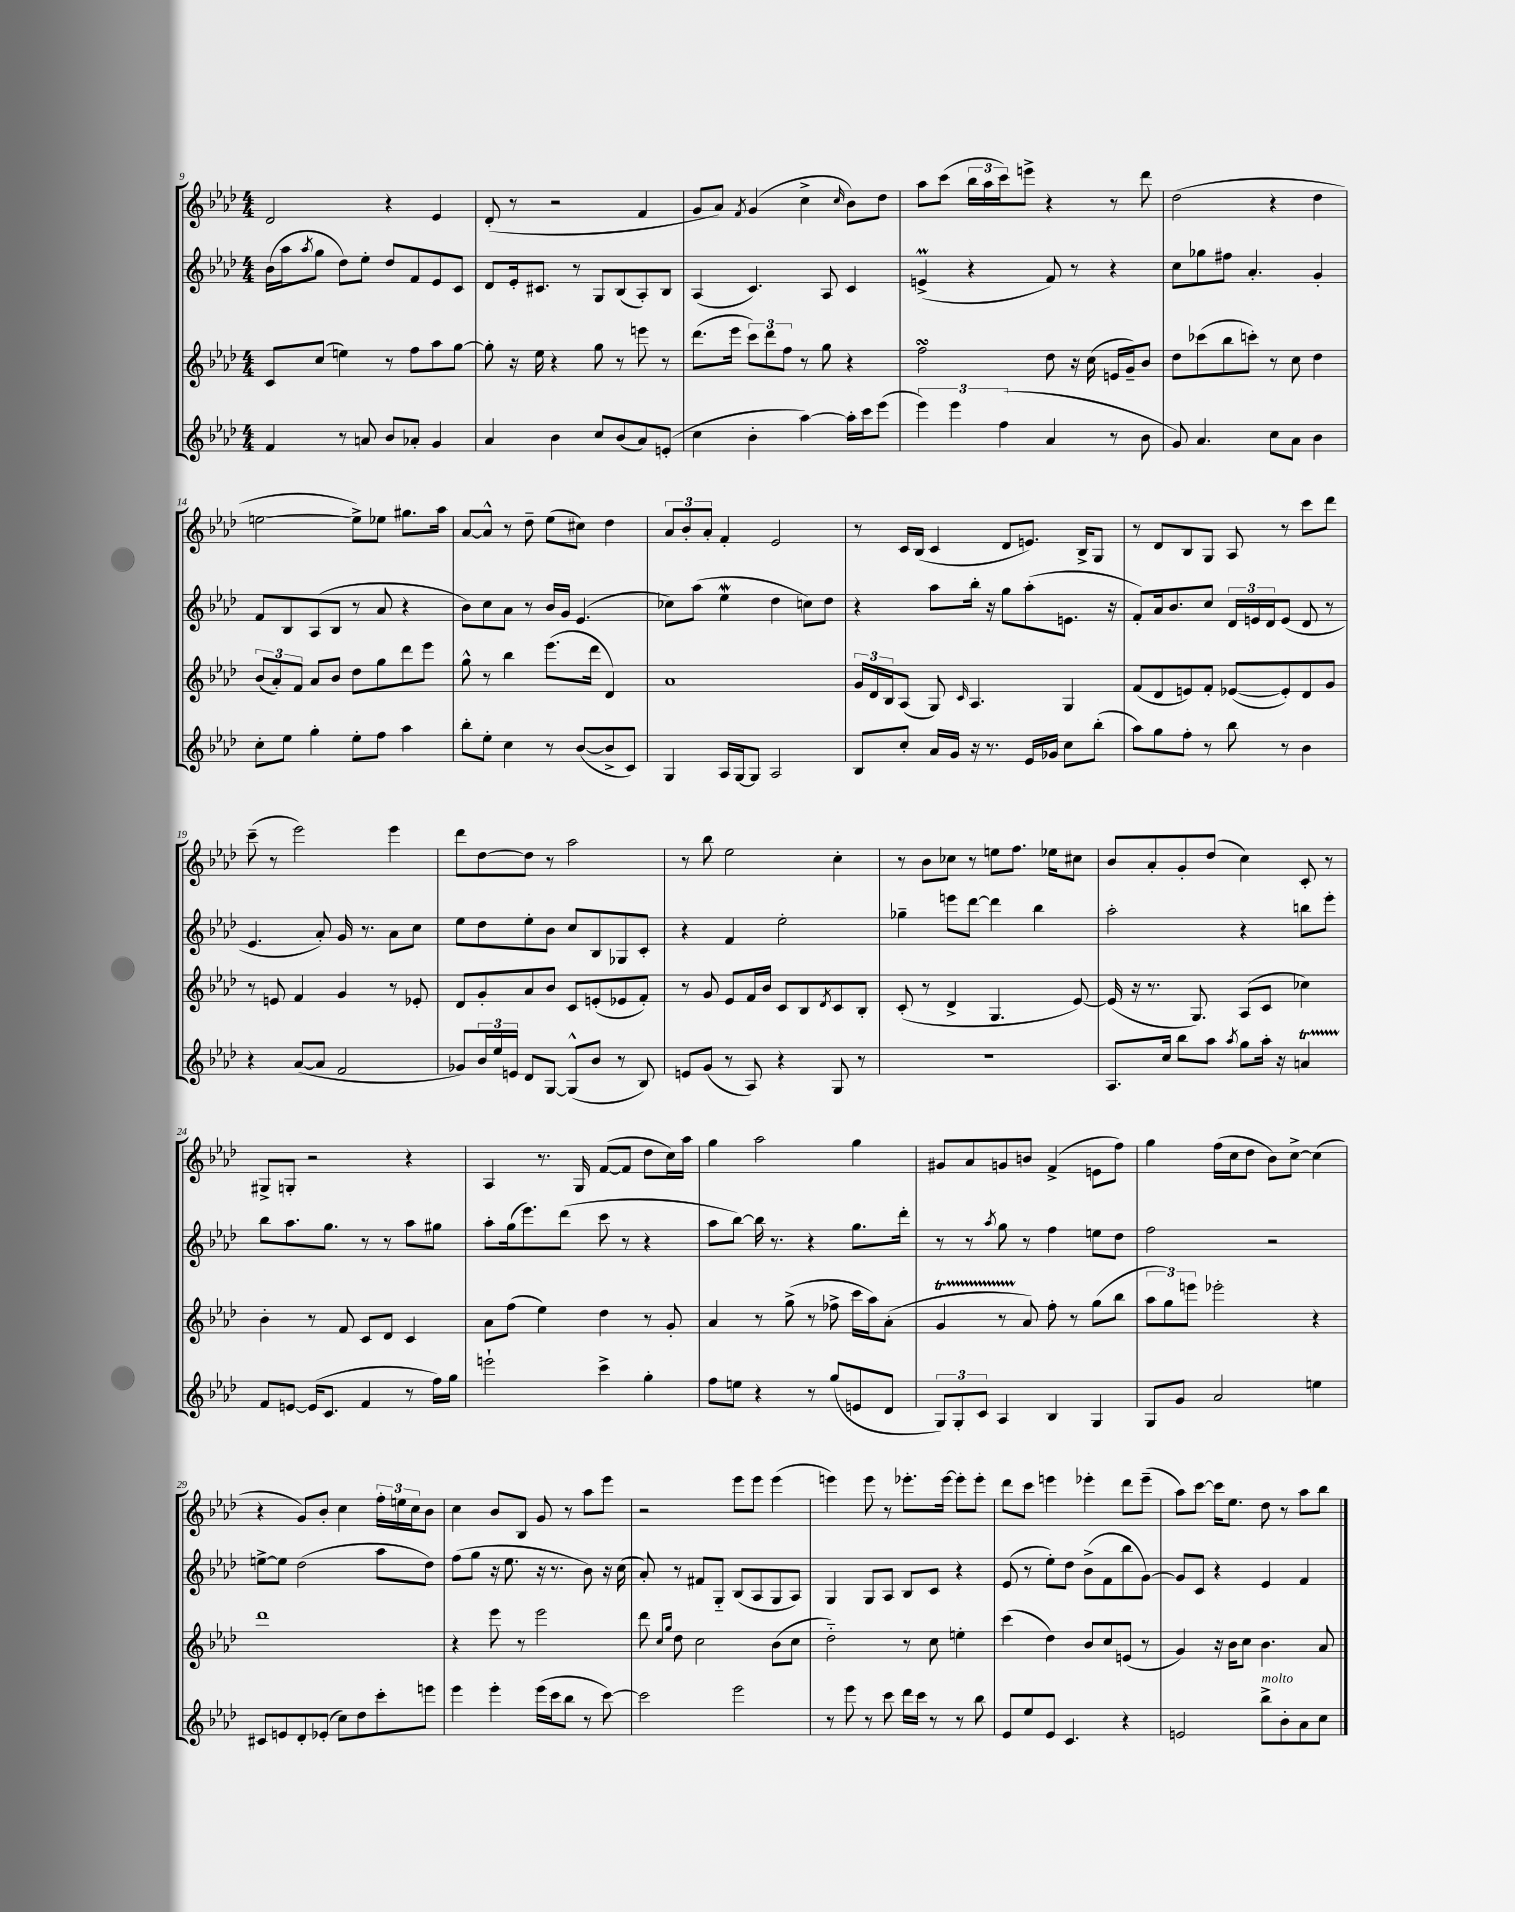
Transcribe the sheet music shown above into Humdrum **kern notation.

**kern	**kern	**kern	**kern
*staff4	*staff3	*staff2	*staff1
*clefG2	*clefG2	*clefG2	*clefG2
*k[b-e-a-d-]	*k[b-e-a-d-]	*k[b-e-a-d-]	*k[b-e-a-d-]
*M4/4	*M4/4	*M4/4	*M4/4
4f	8c	(16b-	2d-
.	.	16aa-	.
.	.	8qaa-	.
.	(8cc	8gg	.
8r	4ee)	8dd-)	.
8a	.	8ee-'	.
8b-	8r	8dd-	4r
8a-'	8ff	8f	.
4g	8aa-	8e-	4e-
.	[8gg	8c	.
=	=	=	=
4a-	8gg']	8d-	(8d-'
.	16r	16e-'	8r
.	16ee-	8.c#	.
4b-	4r	.	2r
.	.	8r	.
8cc	8gg	8G	.
(8b-	8r	(8B-	.
8a-)	8eee	8A-')	4f
(8e'	8r	8B-	.
=	=	=	=
4cc	(8.ddd-	(4A-	8g
.	.	.	8a-)
.	16eee-	.	.
.	.	.	8qf
4b-'	12ccc)	4.c)	(4g
.	12ddd-	.	.
.	12ff	.	.
[4aa-)	8r	.	4cc^
.	8gg	8A-	.
.	.	.	16qqcc
16aa-']	4r	4c	8b-)
16ccc	.	.	.
(8eee-	.	.	8dd-
=	=	=	=
6eee-)	2ff	(4e^	8aa-
.	.	.	(8ccc
6eee-	.	.	.
.	.	4r	24bb-
.	.	.	24aa-
(6ff	.	.	24ccc)
.	.	.	8eee^
4a-	8dd-	8f)	4r
.	16r	8r	.
.	(16cc	.	.
8r	16e	4r	8r
.	16g~)	.	.
8b-	8b-	.	8ddd-
=	=	=	=
8g)	8dd-	8cc	(2dd-
4.a-	(8ccc-	8gg-	.
.	8bb-	8ff#	.
.	8ccc')	4.a-'	.
8cc	8r	.	4r
8a-	8cc	.	.
4b-	4dd-	4g'	4dd-
=	=	=	=
8cc'	(12b-	8f	[2ee
.	12a-')	.	.
8ee-	.	8B-	.
.	12f	.	.
4gg'	8a-	(8A-	.
.	8b-	8B-	.
8ee-'	8dd-	8r	8ee^])
8ff	8gg	8a-	8ee-
4aa-	8ddd-	4r	8.gg#
.	8eee-	.	.
.	.	.	16aa-
=	=	=	=
8bb-'	8gg^^	8b-)	[8a-
8ee-'	8r	8cc	8a-^^]
4cc	4bb-	8a-	8r
.	.	8r	8dd-~
8r	(8.eee-	16b-	(8ee-
.	.	16g	.
([8b-	.	(4.e-	8cc#)
.	16ddd-	.	.
8b-^]	4d-)	.	4dd-
8c)	.	.	.
=	=	=	=
4G	1a-	8cc-)	12a-
.	.	.	12b-'
.	.	(8aa-	.
.	.	.	12a-'
16A-	.	4ee-	4f'
[16G	.	.	.
8G]	.	.	.
2A-	.	4dd-	2e-
.	.	8cc)	.
.	.	8dd-	.
=	=	=	=
8B-	24g	4r	8r
.	24d-	.	.
.	24B-	.	.
8cc'	(8A-	.	16c
.	.	.	(16B-
16a-	8G)	8aa-	4c
16g	.	.	.
.	16qqc	.	.
16r	4.A-	16bb-'	.
8.r	.	16r	.
.	.	8gg	8d-
16e-	.	(8aa-'	8.e)
16g-	.	.	.
8cc	4G	8.e	.
.	.	.	16B-^
(8bb-'	.	.	8G
.	.	16r	.
=	=	=	=
8aa-)	(8f	8f')	8r
8gg	8d-	16a-	8d-
.	.	8.b-	.
8ff'	8e)	.	8B-
8r	8f'	8cc	8G
8bb-	([8e-	24d-	8A-
.	.	24e	.
.	.	24d-	.
8r	8e-'])	(8e	8r
4b-	8d-	8d-	8ccc
.	8g	8r	8ddd-
=	=	=	=
4r	8r	4.e-	(8ccc~
.	8e	.	8r
([8a-	4f	.	2eee-)
8a-]	.	8a-')	.
2f	4g	16g	.
.	.	8.r	.
.	8r	8a-	4eee-
.	8e-'	8cc	.
=	=	=	=
8g-)	8d-	8ee-	8ddd-
24b-	8g'	8dd-	[8dd-
24ee-	.	.	.
24e	.	.	.
8d-	8a-	8ee-'	8dd-]
[8G	8b-	8b-	8r
(8G^^]	8c	8cc	2aa-
8b-	(8e'	8B-	.
8r	8e-	8G-	.
8B-)	8f')	8c'	.
=	=	=	=
8e	8r	4r	8r
(8g	8g	.	8bb-
8r	8e-	4f	2ee-
8A-)	16f	.	.
.	16b-	.	.
4r	8c	2ee-'	.
.	8B-	.	.
.	8qd-	.	.
8G	8c	.	4cc'
8r	8B-'	.	.
=	=	=	=
1r	(8c'	4gg-~	8r
.	8r	.	8b-
.	4d-^	8eee	8cc-
.	.	[8ddd-	8r
.	4.G	4ddd-]	8ee
.	.	.	8.ff
.	.	4bb-	.
.	.	.	16ee-
.	[8e-)	.	8cc#
=	=	=	=
8.A-	(16e-]	2aa-'	8b-
.	16r	.	.
.	8.r	.	8a-'
16cc	.	.	.
8bb-	.	.	8g'
.	8.G)	.	.
8aa-	.	.	(8dd-
8qaa-	.	.	.
8gg	(8A-	4r	4cc)
16aa-'	8c	.	.
16r	.	.	.
4a	4cc-)	8bb	8c'
.	.	8eee-'	8r
=	=	=	=
8f	4b-'	8bb-	8G#^
[8e	.	8.aa-	8G'
(16e]	8r	.	2r
8.c	.	8.gg	.
.	8f	.	.
4f	8c	8r	.
.	8d-	8r	.
8r	4c	8aa-	4r
16ff)	.	8gg#	.
16gg	.	.	.
=	=	=	=
2eee`	8a-	8aa-'	4A-
.	(8ff	(16gg	.
.	.	8.eee-)	.
.	4ee-)	.	8.r
.	.	(8ddd-	.
.	.	.	16G
4ccc^	4dd-	8ccc	([8f
.	.	8r	8f]
4gg'	8r	4r	8dd-
.	8g'	.	16cc)
.	.	.	16aa-
=	=	=	=
8ff	4a-	8aa-	4gg
8ee	.	[8bb-)	.
4r	8r	16bb-]	2aa-
.	.	8.r	.
.	(8gg^	.	.
8r	8r	4r	.
(8gg	8ff-^	.	.
8e	16ccc	8.gg	4gg
.	16aa-)	.	.
8d-	(8a-'	.	.
.	.	16ddd-'	.
=	=	=	=
12G)	4g	8r	8g#
12G'	.	.	.
.	.	8r	8a-
12c	.	.	.
.	.	8qaa-	.
4A-	8r	8gg	8g
.	8a-)	8r	8b
4B-	8ff'	4ff	(4f^
.	8r	.	.
4G	(8gg	8ee	8e
.	8bb-	8dd-	8ff)
=	=	=	=
8G	12aa-	2ff	4gg
.	12gg)	.	.
8g	.	.	.
.	12eee	.	.
2a-	2eee-'	.	(16ff
.	.	.	16cc
.	.	.	8dd-
.	.	2r	8b-)
.	.	.	[8cc^
4ee	4r	.	(4cc]
=	=	=	=
8c#	1ddd-	[8ee^	4r
8e	.	8ee]	.
8d-'	.	(2dd-	8g)
(8e-'	.	.	8b-'
8cc)	.	.	4cc
8dd-	.	.	.
8ccc'	.	8aa-	24ff'
.	.	.	24ee
.	.	.	24cc
8eee	.	8dd-)	8b-
=	=	=	=
4eee-	4r	(8ff	4cc
.	.	8gg	.
4eee-'	8eee-	16r	8b-
.	.	8.ee-	.
.	8r	.	8B-
(16eee-	2eee-	16r	8g
16ccc	.	8.r	.
8bb-	.	.	8r
8r	.	8b-)	8aa-
[8ccc)	.	16r	8eee-
.	.	(16cc	.
=	=	=	=
2ccc]	8ddd-	8a-')	2r
.	16qqcc	.	.
.	16qqgg	.	.
.	8dd-	8r	.
.	2cc	8f#	.
.	.	8G'~	.
2eee-	.	(8B-	8eee-
.	.	8A-	8eee-
.	(8b-	8G	(4eee-
.	8cc	8A-)	.
=	=	=	=
8r	2dd-'~)	4G	4eee)
8eee-	.	.	.
8r	.	8G	8eee
8ccc	.	8A-	8r
16ddd-	8r	8B-	8.eee-'
16ccc	.	.	.
8r	8cc	8c	.
.	.	.	[16eee-
8r	4ee'	4r	8eee-']
8bb-	.	.	8eee-'
=	=	=	=
8e-	(4ccc	(8e-	8ddd-
8ee-	.	8r	8ccc
8e-	4dd-)	8ee-')	4eee
4.c	.	8dd-	.
.	8b-	(8b-^	4eee-'
.	8cc	8f	.
4r	(8e	8bb-	8ddd-
.	8r	[8g)	(8eee-~
=	=	=	=
2e	4g)	8g]	8aa-)
.	.	8c	[8ccc
.	16r	4r	16ccc]
.	16b-	.	8.ee-
.	8cc	.	.
8bb-^	4.b-	4e-	8dd-
8b-'	.	.	8r
8a-	.	4f	8aa-
8cc	8a-	.	8bb-
==	==	==	==
*-	*-	*-	*-
